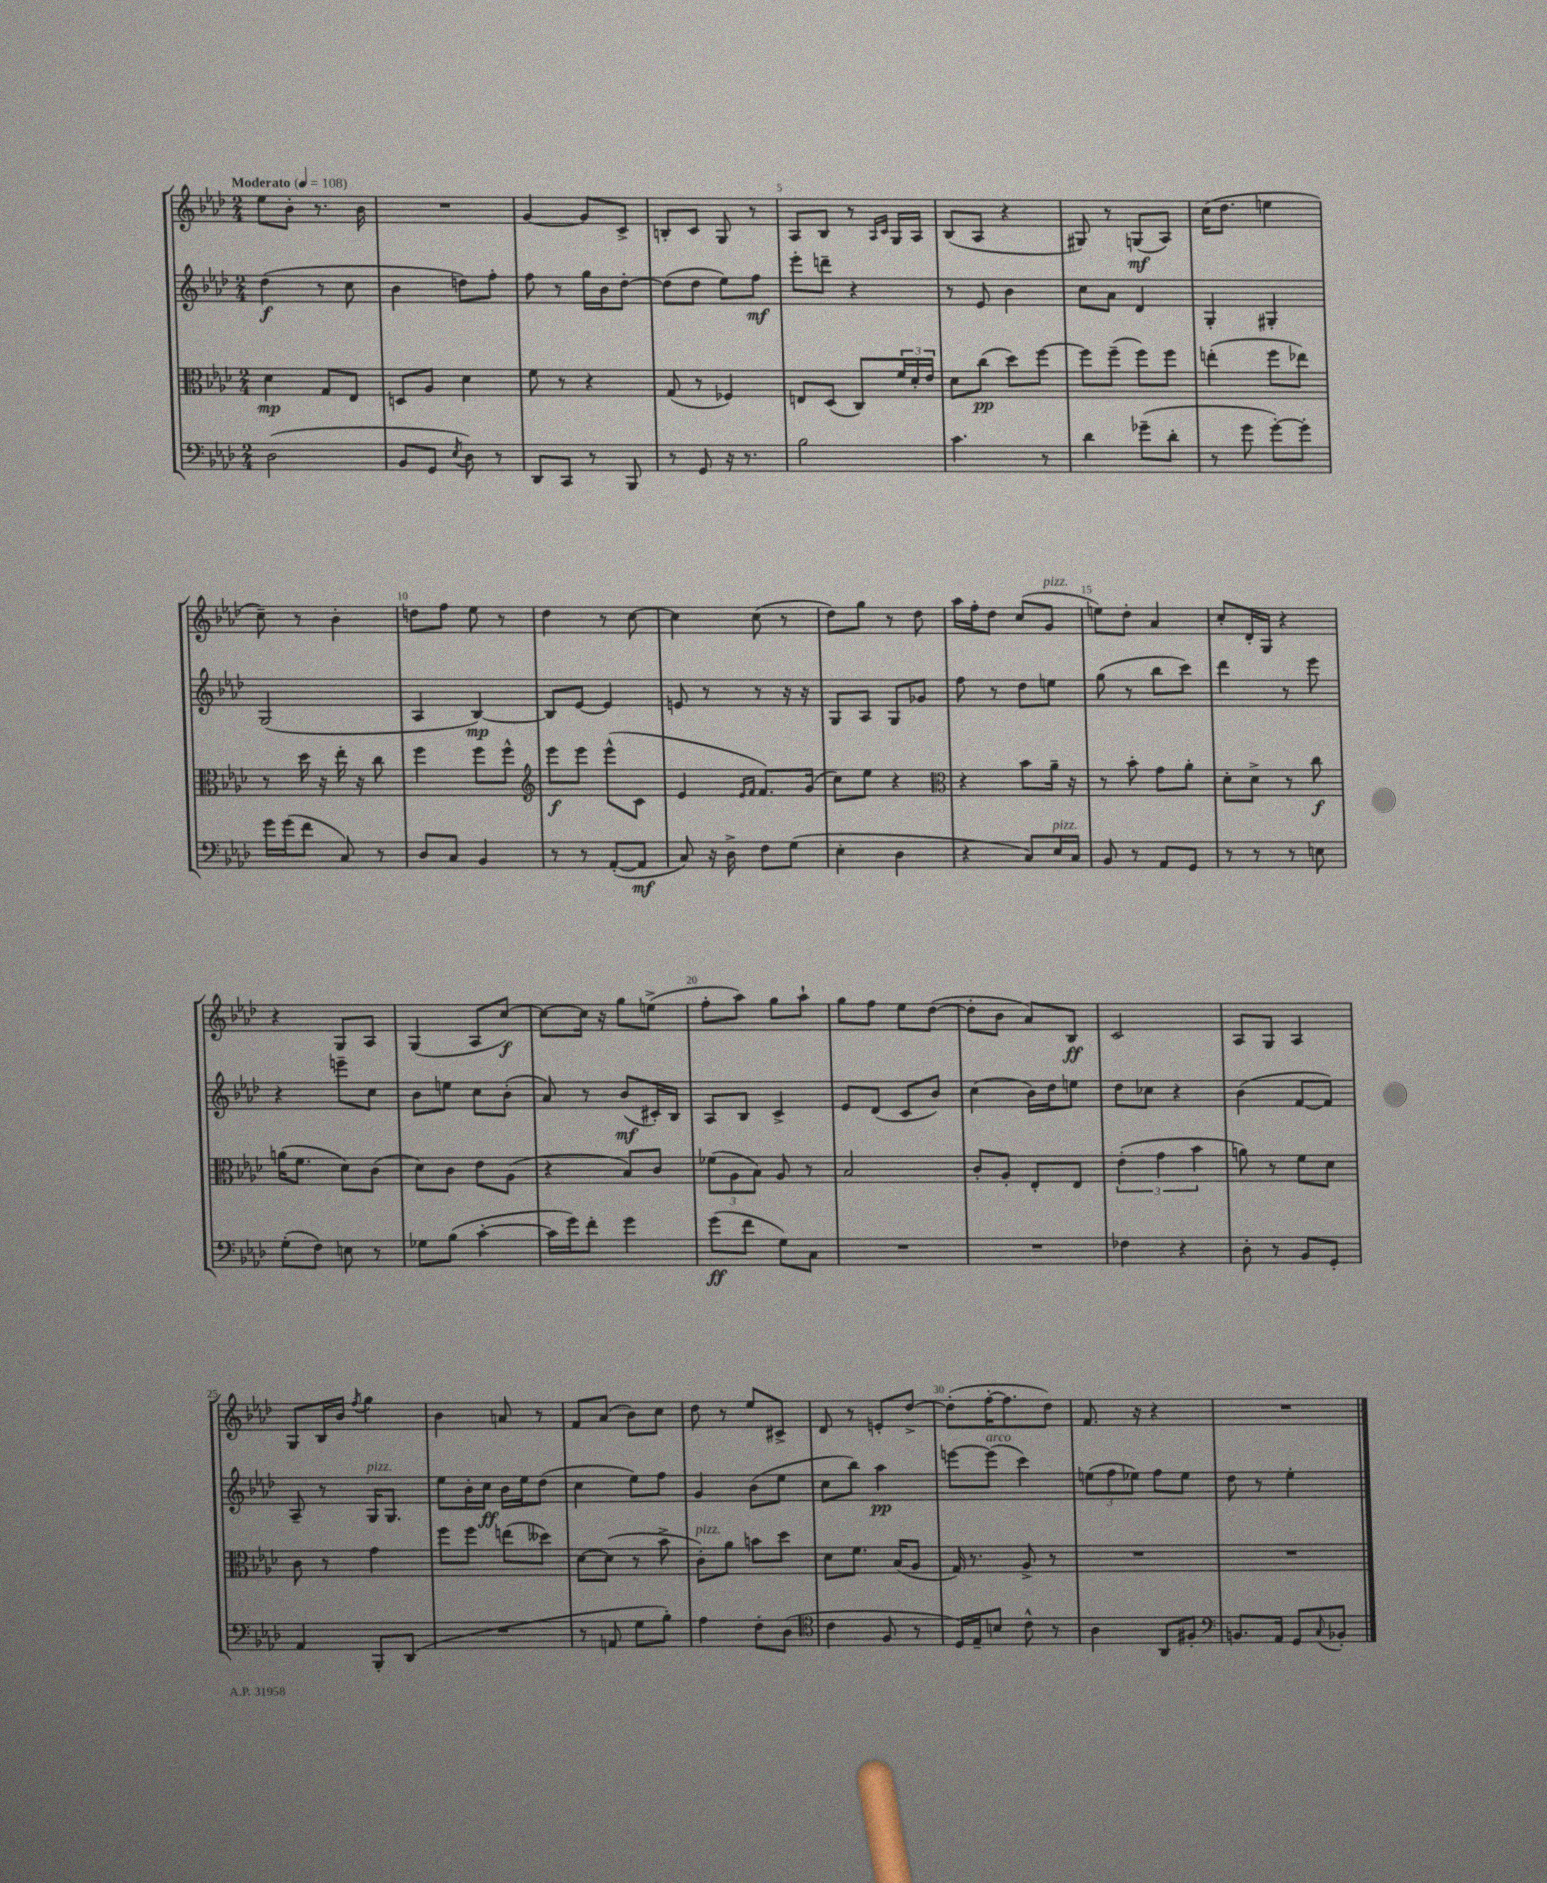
<<
\new StaffGroup <<
\new Staff = "s0" {
    \clef treble \key aes \major \numericTimeSignature \time 2/4 \tempo "Moderato" 4 = 108
    ees''8 bes'8-. r8. bes'16 |
    R2 |
    g'4~ g'8 c'8-> |
    b8-. c'8 g8 r8 |
    aes8 bes8 r8 \grace { aes16 c'16 } g16 aes16 |
    bes8( aes8 r4 |
    gis8) r8 g8\mf( aes8) |
    c''16( des''8. e''4 |
    c''8--) r8 bes'4-. |
    d''8 f''8 ees''8 r8 |
    des''4 r8 c''8~ |
    c''4 c''8( r8 |
    des''8) g''8 r8 des''8 |
    aes''16 f''16-. des''8 c''8( g'8^\markup { \italic "pizz." } |
    e''8) des''8-. aes'4 |
    c''8-. des'16-. g16 r4 |
    r4 g8 aes8 |
    g4( aes8 c''8~\f) |
    c''8~ c''16 r16 g''8 e''8->( |
    f''8-. aes''8) g''8 aes''8-! |
    g''8 f''8 ees''8 des''8~( |
    des''8-. bes'8 aes'8) bes8\ff |
    c'2 |
    aes8 g8 aes4 |
    g8 bes16 bes'16 \acciaccatura { f''8 } g''4 |
    bes'4 a'8 r8 |
    f'8 aes'8( bes'8) c''8 |
    des''8 r8 ees''8 cis'8-> |
    des'8 r8 e'8-. des''8~-> |
    des''8-.( f''16~-. f''8. des''8) |
    f'8. r16 r4 |
    R2 \bar "|." |
}
\new Staff = "s1" {
    \clef treble \key aes \major \numericTimeSignature \time 2/4
    des''4\f( r8 c''8 |
    bes'4 d''8) f''8-. |
    f''8 r8 g''16 bes'16 des''8~-. |
    des''8( des''8 ees''8) f''8\mf |
    ees'''8-. d'''8-- r4 |
    r8 ees'8 bes'4 |
    c''8 aes'8 des'4 |
    g4-. gis4-. |
    g2( |
    aes4 bes4~\mp) |
    bes8 ees'8~ ees'4 |
    e'8 r8 r8 r16 r16 |
    g8 aes8 g8 ges'8 |
    f''8 r8 des''8 e''8 |
    g''8( r8 bes''8 c'''8) |
    des'''4 r8 ees'''8 |
    r4 e'''8-- c''8 |
    bes'8 e''8 c''8 bes'8-.( |
    aes'8) r8 bes'8\mf( cis'16-.) bes16 |
    aes8 bes8 c'4-> |
    ees'8 des'8( c'8 bes'8) |
    c''4( bes'16) des''16 e''8 |
    des''8 ces''8 r4 |
    bes'4( f'8~ f'8) |
    aes8-- r8 g16^\markup { \italic "pizz." } g8. |
    ees''8 bes'16-. c''16\ff bes'16 ees''16 des''8( |
    c''4 ees''8) f''8 |
    g'4 bes'8( ees''8 |
    c''8 bes''8) aes''4\pp |
    e'''8~ e'''8^\markup { \italic "arco" }( c'''4) |
    \tuplet 3/2 { e''8( f''8 ees''8) } f''8 ees''8 |
    des''8 r8 ees''4-. \bar "|." |
}
\new Staff = "s2" {
    \clef alto \key aes \major \numericTimeSignature \time 2/4
    des'4\mp g8 ees8 |
    d8 aes8 des'4 |
    f'8 r8 r4 |
    g8( r8 fes4) |
    e8 des8( c8) \tuplet 3/2 { f'16 des'16-. ees'16 } |
    des'8 c''8\pp( des''8) f''8~ |
    f''8 f''8--( f''8) f''8 |
    e''4-.( f''8 ees''8) |
    r8 des''16 r16 ees''16-. r16 c''8 |
    f''4 f''8 f''8-^ |
    \clef treble ees'''8\f ees'''8 ees'''8-^( c'8 |
    ees'4 \grace { ees'16 f'16 } f'8.) g'16( |
    c''8) ees''8 r4 |
    \clef alto r4 bes'8 aes'16-- r16 |
    r8 bes'8-. g'8 aes'8-. |
    des'8-. des'8-> r8 c''8\f |
    a'16( f'8. des'8) c'8( |
    des'8) c'8 ees'8 aes8( |
    r4 bes8) c'8 |
    \tuplet 3/2 { fes'8( aes8 bes8) } aes8 r8 |
    bes2 |
    c'8-. aes8-. ees8-. ees8 |
    \tuplet 3/2 { ees'4-.( g'4 bes'4 } |
    a'8) r8 f'8 des'8 |
    c'8 r8 g'4 |
    f''8 f''8 e''8( deses''8) |
    des'8~ des'8( r8 bes'8-> |
    c'8-.^\markup { \italic "pizz." }) aes'8 b'8 des''8 |
    des'8 f'8. bes16( aes8 |
    g16) r8. aes8-> r8 |
    R2 |
    R2 \bar "|." |
}
\new Staff = "s3" {
    \clef bass \key aes \major \numericTimeSignature \time 2/4
    des2( |
    bes,8 g,8 \acciaccatura { ees8 } des8) r8 |
    des,8 c,8 r8 bes,,8 |
    r8 g,8 r16 r8. |
    bes2 |
    c'4. r8 |
    des'4 ges'8--( des'8-. |
    r8 g'8 g'8~-.) g'8-. |
    g'16 g'16( f'8 c8) r8 |
    des8 c8 bes,4 |
    r8 r8 aes,8~-.( aes,8\mf |
    c8) r16 des16-> f8 g8( |
    ees4-. des4 |
    r4 c8) ees16^\markup { \italic "pizz." } c16 |
    bes,8 r8 aes,8 g,8 |
    r8 r8 r8 e8 |
    g8-.( f8) e8 r8 |
    ges8 bes8( c'4~-. |
    c'16 g'16) f'8-. g'4 |
    g'8\ff( f'8 g8) c8 |
    R2 |
    R2 |
    fes4 r4 |
    des8-. r8 bes,8 g,8-. |
    aes,4 bes,,8-. des,8( |
    R2 |
    r8 a,8 g8 bes8-.) |
    aes4 f8-. des8( |
    \clef tenor c'4 f8 r8 |
    des16) ees16-- b8 c'8-^ r8 |
    aes4 aes,8 fis8-. |
    \clef bass b,8. aes,16 g,8 \appoggiatura { c8 } bes,8-. \bar "|." |
}
>>
>>
\layout { \context { \Score \override BarNumber.break-visibility = ##(#f #t #t) barNumberVisibility = #(every-nth-bar-number-visible 5) } }
